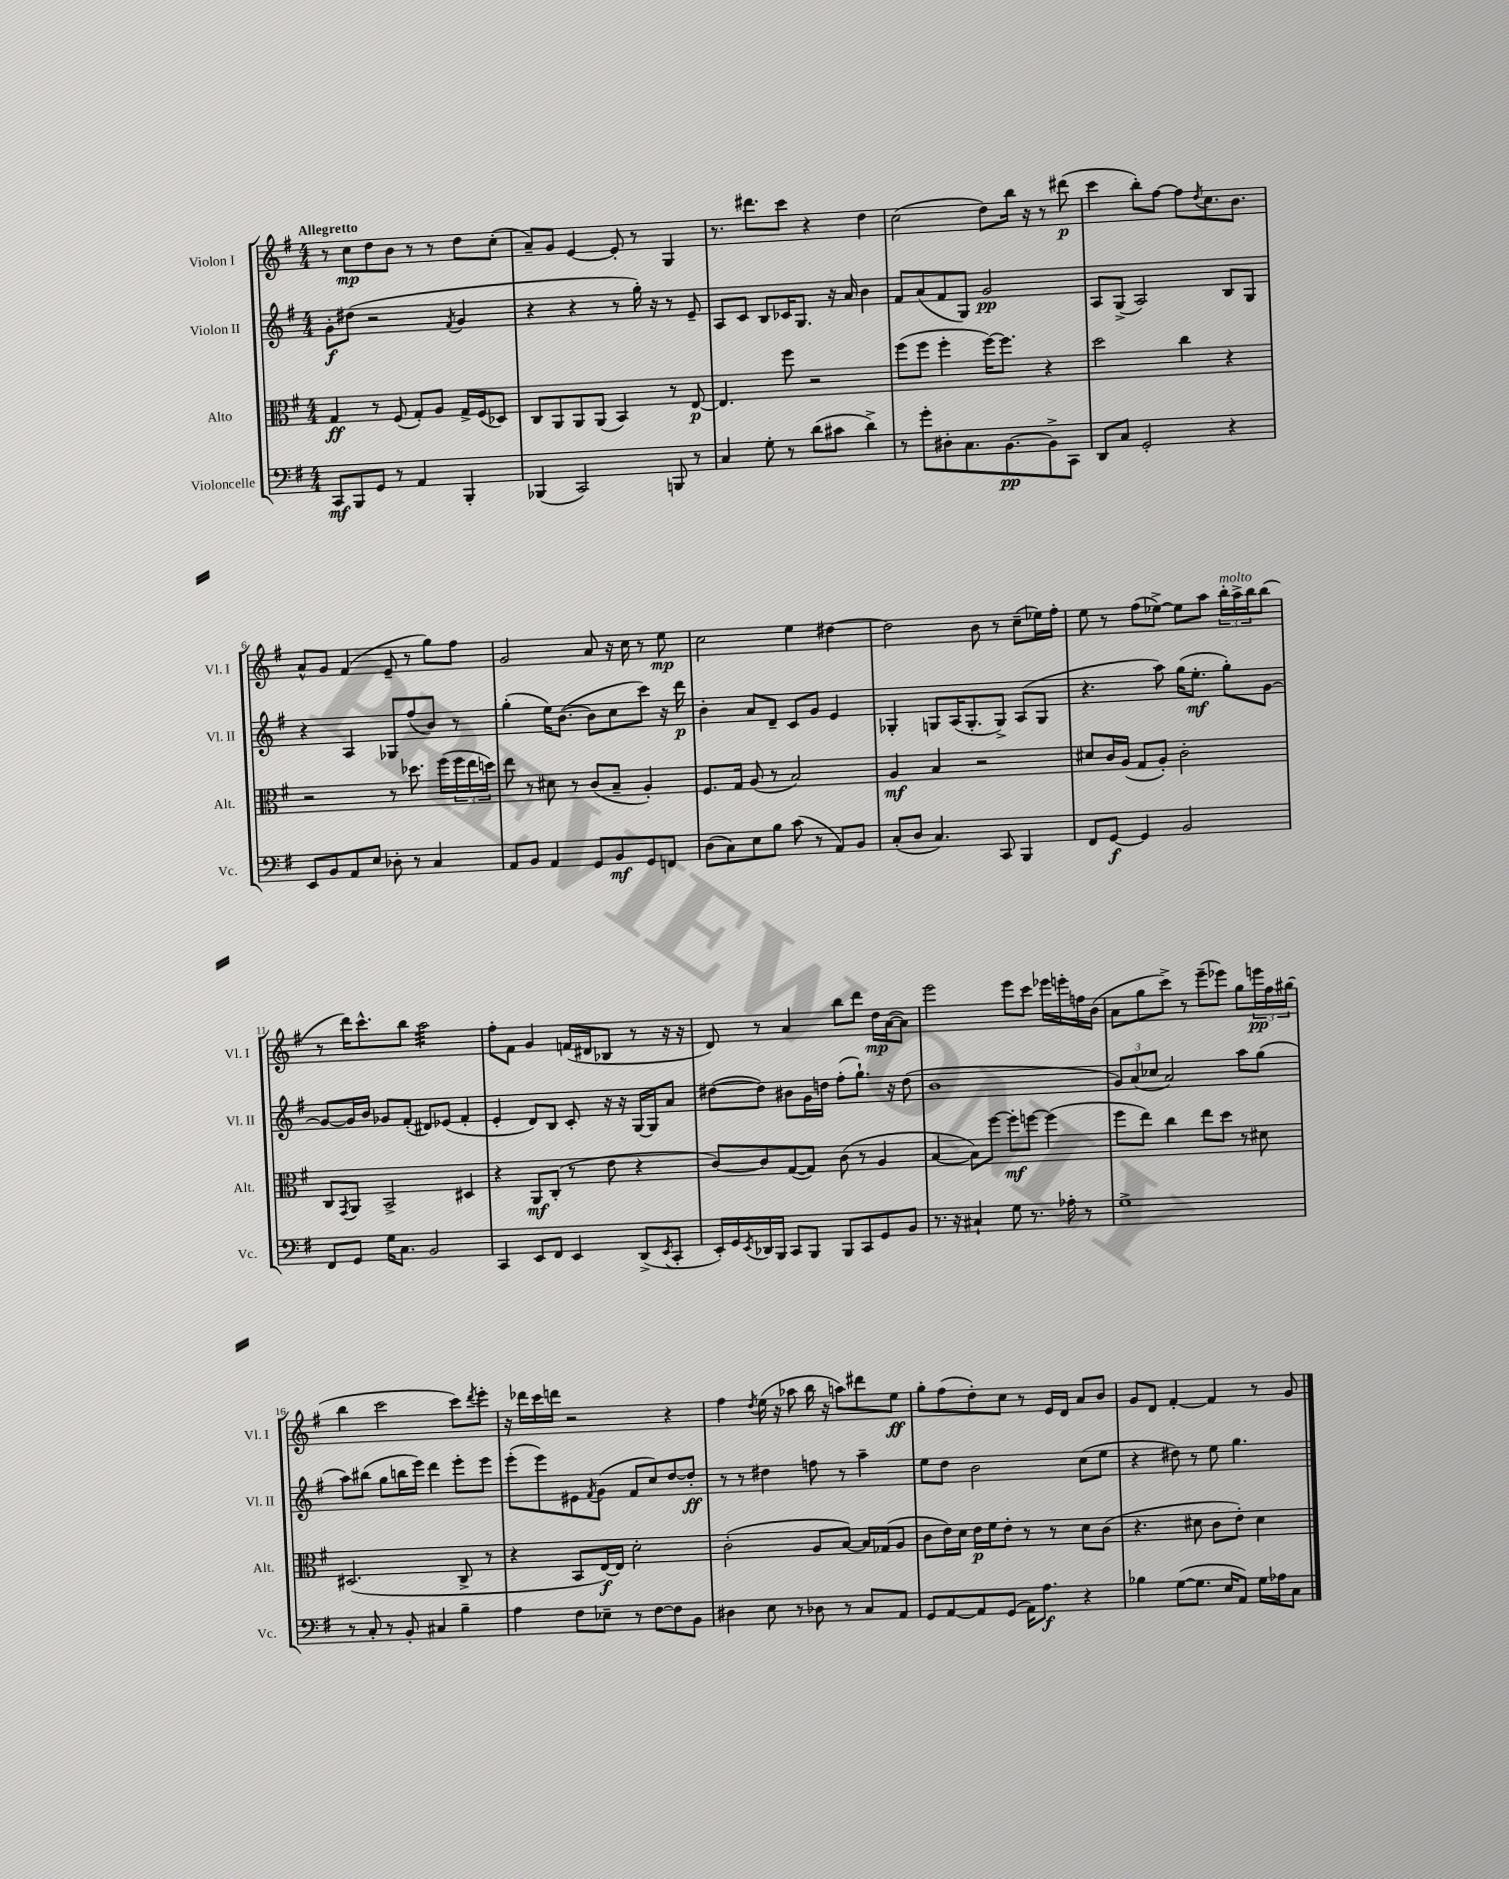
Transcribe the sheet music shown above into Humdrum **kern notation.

**kern	**dynam	**kern	**dynam	**kern	**dynam	**kern	**dynam
*part4	*part4	*part3	*part3	*part2	*part2	*part1	*part1
*staff4	*staff4	*staff3	*staff3	*staff2	*staff2	*staff1	*staff1
*I"Violoncelle	*	*I"Alto	*	*I"Violon II	*	*I"Violon I	*
*I'Vc.	*	*I'Alt.	*	*I'Vl. II	*	*I'Vl. I	*
*clefF4	*	*clefC3	*	*clefG2	*	*clefG2	*
*k[f#]	*	*k[f#]	*	*k[f#]	*	*k[f#]	*
*M4/4	*	*M4/4	*	*M4/4	*	*M4/4	*
=1	=1	=1	=1	=1	=1	=1	=1
!	!	!	!	!	!	!LO:TX:a:B:t=Allegretto	!
8CC/L	mf	4G/	ff	8g'\L	f	8r	.
8BBB/	.	.	.	(8dd#X\J	.	8cc\L	mp
8GG/J	.	8r	.	2r	.	8dd\	.
8r	.	(8F#/	.	.	.	8b\J	.
4AA/	.	8G'/L)	.	.	.	8r	.
.	.	8A/J	.	.	.	8r	.
.	.	.	.	8qf#/	.	.	.
4BBB'/	.	16G^/LL	.	4g/	.	8dd\L	.
.	.	(16F#/J	.	.	.	.	.
.	.	8D-X/J)	.	.	.	(8cc'\J	.
=2	=2	=2	=2	=2	=2	=2	=2
(4BBB-X/	.	8C/L	.	4r	.	8a~/L)	.
.	.	8AA/	.	.	.	8g/J	.
2CC/)	.	8AA/	.	4r	.	[4e/	.
.	.	(8AA/J	.	.	.	.	.
.	.	4BB/)	.	8r	.	8e'/]	.
.	.	.	.	16gg'\)	.	8r	.
.	.	.	.	16r	.	.	.
8BBBn/	.	8r	.	8r	.	4G/	.
8r	.	[8E/	p	8e~/	.	.	.
=3	=3	=3	=3	=3	=3	=3	=3
4C/	.	4.E/]	.	8A/L	.	8.r	.
.	.	.	.	8c/J	.	.	.
.	.	.	.	.	.	8.ddd#X\L	.
8G'\	.	.	.	8B/L	.	.	.
8r	.	8ff#\	.	16c-X/K	.	8ccc\J	.
.	.	.	.	8.G/J	.	.	.
(8d\L	.	2r	.	.	.	4r	.
8c#X\J	.	.	.	16r	.	.	.
.	.	.	.	16a/	.	.	.
4d^\)	.	.	.	4b\	.	4dd\	.
=4	=4	=4	=4	=4	=4	=4	=4
8r	.	(8ff#\L	.	8f#/L	.	(2cc\	.
8g'\L	.	8ff#\J	.	(8a/	.	.	.
8D#X'\	.	4ff#'\	.	8f#/	.	.	.
8.C\	.	.	.	8G/J)	.	.	.
.	.	[16ff#\KL)	.	2g/	pp	8dd\L)	.
[8.BB\	pp	8.ff#\J]	.	.	.	.	.
.	.	.	.	.	.	16bb\Jk	.
.	.	.	.	.	.	16r	.
8BB^\]	.	4r	.	.	.	8r	.
8CC\J	.	.	.	.	.	(8ddd#X\	p
=5	=5	=5	=5	=5	=5	=5	=5
8DD/L	.	2dd\	.	8A/L	.	4ccc\	.
8C/J	.	.	.	(8G^/J	.	.	.
2GG'/	.	.	.	2A/)	.	8bb'\L)	.
.	.	.	.	.	.	[8ff#\J	.
.	.	4cc\	.	.	.	8ff#\L]	.
.	.	.	.	.	.	8qdd/	.
.	.	.	.	.	.	8.cc\	.
4r	.	4r	.	8B/L	.	.	.
.	.	.	.	.	.	8.b\J	.
.	.	.	.	8G/J	.	.	.
!!LO:LB:g=z
=6	=6	=6	=6	=6	=6	=6	=6
8EE/L	.	2r	.	4r	.	8a^^/L	.
8BB/	.	.	.	.	.	8g/J	.
8AA/	.	.	.	4A/	.	(4f#/	.
8E/J	.	.	.	.	.	.	.
8D-X'\	.	8r	.	8G-X/L	.	8e~/	.
8r	.	8.dd-X\	.	(8ff#/	.	8r	.
4C/	.	.	.	8b/J)	.	8gg\L)	.
.	.	(16ff#\LL	.	.	.	.	.
.	.	24ff#\	.	8r	.	8ff#\J	.
.	.	24ee\	.	.	.	.	.
.	.	24ddn\JJ)	.	.	.	.	.
=7	=7	=7	=7	=7	=7	=7	=7
8AA/L	.	8ee\	.	(4gg'\	.	2g/	.
8BB/J	.	8r	.	.	.	.	.
4AA/	.	8d#X\	.	16ee\KL)	.	.	.
.	.	.	.	([8.b\J	.	.	.
.	.	8r	.	.	.	.	.
8GG/L	.	(8c/L	.	8b\L]	.	8a/	.
8BB/	mf	8B~/J	.	8cc\	.	16r	.
.	.	.	.	.	.	16cc\	.
8GG/	.	4A'/)	.	8ccc\J)	.	8r	.
8FFn/J	.	.	.	16r	.	8ee\	mp
.	.	.	.	16ddd\	p	.	.
=8	=8	=8	=8	=8	=8	=8	=8
(8D\L	.	8.F#/L	.	4b'\	.	2cc\	.
8C\)	.	.	.	.	.	.	.
.	.	16G/Jk	.	.	.	.	.
8E\	.	(8A/	.	8a/L	.	.	.
8B\J	.	8r	.	8d~/J	.	.	.
(8c\	.	2B/)	.	8c/L	.	4ee\	.
8r	.	.	.	8g/J	.	.	.
8AA/L)	.	.	.	4e/	.	[4dd#X\	.
8BB/J	.	.	.	.	.	.	.
=9	=9	=9	=9	=9	=9	=9	=9
(8C'/L	.	4A/	mf	4G-X'/	.	2dd#\]	.
8D/J	.	.	.	.	.	.	.
4.C/)	.	4B/	.	8Gn/L	.	.	.
.	.	.	.	(16A/K	.	.	.
.	.	.	.	8.G'/	.	.	.
.	.	2r	.	.	.	8b\	.
8CC/	.	.	.	8G^/J)	.	8r	.
4BBB/	.	.	.	(8A/L	.	(8cc~\L	.
.	.	.	.	8G/J	.	16ee-X\L)	.
.	.	.	.	.	.	16ff#'\JJ	.
=10	=10	=10	=10	=10	=10	=10	=10
8FF#/L	.	8d#X/L	.	4.r	.	8ee\	.
[8GG/J	f	16c/L	.	.	.	8r	.
.	.	(16A/JJ	.	.	.	.	.
4GG/]	.	8G/L	.	.	.	(8ff#\L	.
.	.	8A'/J)	.	8aa\)	.	[8ee-X^\J)	.
2BB/	.	2c'\	.	(16gg\KL	.	8ee-\L]	.
.	.	.	.	8.ee'\J	mf	.	.
.	.	.	.	.	.	8aa\J	.
!	!	!	!	!	!	!LO:TX:a:i:t=molto	!
.	.	.	.	8gg'\L)	.	24bb'\LL	.
.	.	.	.	.	.	24aa^\	.
.	.	.	.	.	.	24bb\J	.
.	.	.	.	[8g\J	.	(8bb\J	.
!!LO:LB:g=z
=11	=11	=11	=11	=11	=11	=11	=11
8FF#/L	.	8C/L	.	8g/L_	.	8r	.
.	.	8qGG/	.	.	.	.	.
8GG/J	.	8AA/J	.	16g/L]	.	16ddd\KL)	.
.	.	.	.	16b/JJ	.	8.ccc^^\	.
16G\KL	.	2BB^/	.	8g-X/L	.	.	.
8.C\J	.	.	.	.	.	.	.
.	.	.	.	(8f#'/J	.	8bb\J	.
*	*	*	*	*	*	*tremolo	*
2BB/	.	.	.	8d#X/L)	.	32aa\LLL	.
.	.	.	.	.	.	32aa\	.
.	.	.	.	.	.	32aa\	.
.	.	.	.	.	.	32aa\	.
.	.	.	.	(8e-X/J	.	32aa\	.
.	.	.	.	.	.	32aa\	.
.	.	.	.	.	.	32aa\	.
.	.	.	.	.	.	32aa\	.
.	.	4D#X/	.	4f#'/	.	32aa\	.
.	.	.	.	.	.	32aa\	.
.	.	.	.	.	.	32aa\	.
.	.	.	.	.	.	32aa\	.
.	.	.	.	.	.	32aa\	.
.	.	.	.	.	.	32aa\	.
.	.	.	.	.	.	32aa\	.
.	.	.	.	.	.	32aa\JJJ	.
*	*	*	*	*	*	*Xtremolo	*
=12	=12	=12	=12	=12	=12	=12	=12
4CC/	.	4r	.	4e'/	.	8ff#'\L	.
.	.	.	.	.	.	8f#\J	.
8EE/L	.	8AA/L	mf	8d/L)	.	4g/	.
8FF#/J	.	(8C'/J	.	8B/J	.	.	.
4EE/	.	8r	.	8c'/	.	(16fn/LL	.
.	.	.	.	.	.	16d#X/J	.
.	.	8e\	.	16r	.	8B-X/J	.
.	.	.	.	16r	.	.	.
(8DD^/L	.	4r	.	[16G/LL	.	8r	.
.	.	.	.	16G/J]	.	.	.
8qEE/	.	.	.	.	.	.	.
8CC'/J	.	.	.	8a/J	.	16r	.
.	.	.	.	.	.	16r	.
=13	=13	=13	=13	=13	=13	=13	=13
16EE'/LL)	.	[8c/L)	.	([8dd#X\L	.	8d/)	.
16GG/	.	.	.	.	.	.	.
8qEE/	.	.	.	.	.	.	.
16DD-X/	.	8c/]	.	8dd#\J])	.	8r	.
16BBB/JJ	.	.	.	.	.	.	.
8CC/L	.	([8G/	.	8b#X\L	.	4a/	.
8BBB/J	.	8G/J])	.	16g\L	.	.	.
.	.	.	.	16ddn\JJ	.	.	.
8BBB/L	.	(8c\	.	(8ff#'\L	.	8bb\L	.
8CC/	.	8r	.	8.gg`\J)	.	8ddd\J	.
8GG/	.	4A/	.	.	.	16dd\LL	mp
.	.	.	.	16r	.	([16a\J	.
8BB/J	.	.	.	(8dd\	.	8a\J])	.
=14	=14	=14	=14	=14	=14	=14	=14
8.r	.	[4B/	.	1b	.	2eee\	.
16r	.	.	.	.	.	.	.
4C#X`/	.	8B\L])	.	.	.	.	.
.	.	[8ff#\J	.	.	.	.	.
8G\	.	8ff#'\L]	mf	.	.	8eee\L	.
8.r	.	[8ffn\J	.	.	.	8ccc\J	.
.	.	(4ff\]	.	.	.	16eee-X\LL	.
16A-X'\	.	.	.	.	.	16eeen'\	.
8r	.	.	.	.	.	16ffn\	.
.	.	.	.	.	.	(16b\JJ	.
=15	=15	=15	=15	=15	=15	=15	=15
1G^	.	8ff#\L	.	12g/L)	.	8a\L	.
.	.	.	.	(12a/	.	.	.
.	.	8ee\J)	.	.	.	8gg\	.
.	.	.	.	12cc-X/J	.	.	.
.	.	4cc\	.	2a/)	.	8ccc^\J)	.
.	.	.	.	.	.	8r	.
.	.	8ee\L	.	.	.	(8eee~\L	.
.	.	8dd\J	.	.	.	8eee-X\J)	.
.	.	8r	.	8aa\L	.	8gg\L	.
.	.	8d#X\	.	(8gg\J	.	24eeen\L	pp
.	.	.	.	.	.	24ff#\	.
.	.	.	.	.	.	(24gg#X\JJ	.
!!LO:LB:g=z
=16	=16	=16	=16	=16	=16	=16	=16
8r	.	(2.D#X/	.	8aa\L)	.	4bb\	.
8C'/	.	.	.	(8bb#X\J	.	.	.
8r	.	.	.	8gg\L	.	2ccc\	.
8BB'/	.	.	.	16bbn\L	.	.	.
.	.	.	.	16eee\JJ)	.	.	.
4C#X/	.	.	.	4ddd\	.	.	.
4B~\	.	8C^/	.	8eee'\L	.	8ccc\L)	.
.	.	.	.	.	.	8qddd/	.
.	.	8r	.	8eee\J	.	8eee'\J	.
=17	=17	=17	=17	=17	=17	=17	=17
4A\	.	4r	.	(8eee'\L	.	16r	.
.	.	.	.	.	.	16ddd-X\LL	.
.	.	.	.	8eee\)	.	16ccc\	.
.	.	.	.	.	.	16dddn\JJ	.
8F#\L	.	8BB/L	.	8e#X\	.	2r	.
.	.	.	.	8qf#/	.	.	.
8E-X~\J	.	[16E/L)	f	(8g\J	.	.	.
.	.	16E/JJ]	.	.	.	.	.
8r	.	2d'\	.	8f#/L	.	.	.
[8F#\L	.	.	.	8cc/)	.	.	.
8F#\]	.	.	.	[8dd/	.	4r	.
8BB\J	.	.	.	8dd'/J]	ff	.	.
=18	=18	=18	=18	=18	=18	=18	=18
4D#X\	.	(2c'\	.	8r	.	4ff#\	.
.	.	.	.	8r	.	.	.
.	.	.	.	.	.	8qdd/	.
8E\	.	.	.	4dd#X\	.	(16ee\	.
.	.	.	.	.	.	16r	.
8r	.	.	.	.	.	8aa-X\	.
8D-X\	.	8A/L	.	8ffn\	.	16bb\	.
.	.	.	.	.	.	16r	.
8r	.	[8B/J)	.	8r	.	8aan\L)	.
8C/L	.	16B/LL]	.	4aa~\	.	8ddd#X\	.
.	.	(16G-X/J	.	.	.	.	.
8AA/J	.	8A/J	.	.	.	8ee\J	ff
=19	=19	=19	=19	=19	=19	=19	=19
8GG/L	.	8c\L	.	8ee\L	.	8gg'\L	.
[8AA/	.	16e\L)	.	8dd\J	.	(8ff#\	.
.	.	16d\JJ	.	.	.	.	.
8AA/]	.	16e\LL	p	2b\	.	8dd'\)	.
.	.	16f#\J	.	.	.	.	.
(8GG/J	.	8e'\J	.	.	.	8cc\J	.
16AA\KL)	.	8r	.	.	.	8r	.
8.A\J	f	.	.	.	.	.	.
.	.	8r	.	.	.	16e/LL	.
.	.	.	.	.	.	16d/JJ	.
4r	.	8d\L	.	(8cc\L	.	8a/L	.
.	.	(8c\J	.	8ee\J	.	8b/J	.
=20	=20	=20	=20	=20	=20	=20	=20
4B-X\	.	4.r	.	4r	.	8g/L	.
.	.	.	.	.	.	8d/J	.
([8G\L	.	.	.	8dd#X\)	.	[4f#'/	.
8.G\J]	.	8d#X\	.	8r	.	.	.
.	.	8c\L	.	8ee\	.	4f#/]	.
16E/KL	.	.	.	.	.	.	.
8AA/J)	.	8e'\J)	.	4.gg\	.	.	.
16G\LL	.	4d#\	.	.	.	8r	.
16A-X\J	.	.	.	.	.	.	.
8C\J	.	.	.	.	.	8g/	.
==	==	==	==	==	==	==	==
*-	*-	*-	*-	*-	*-	*-	*-
